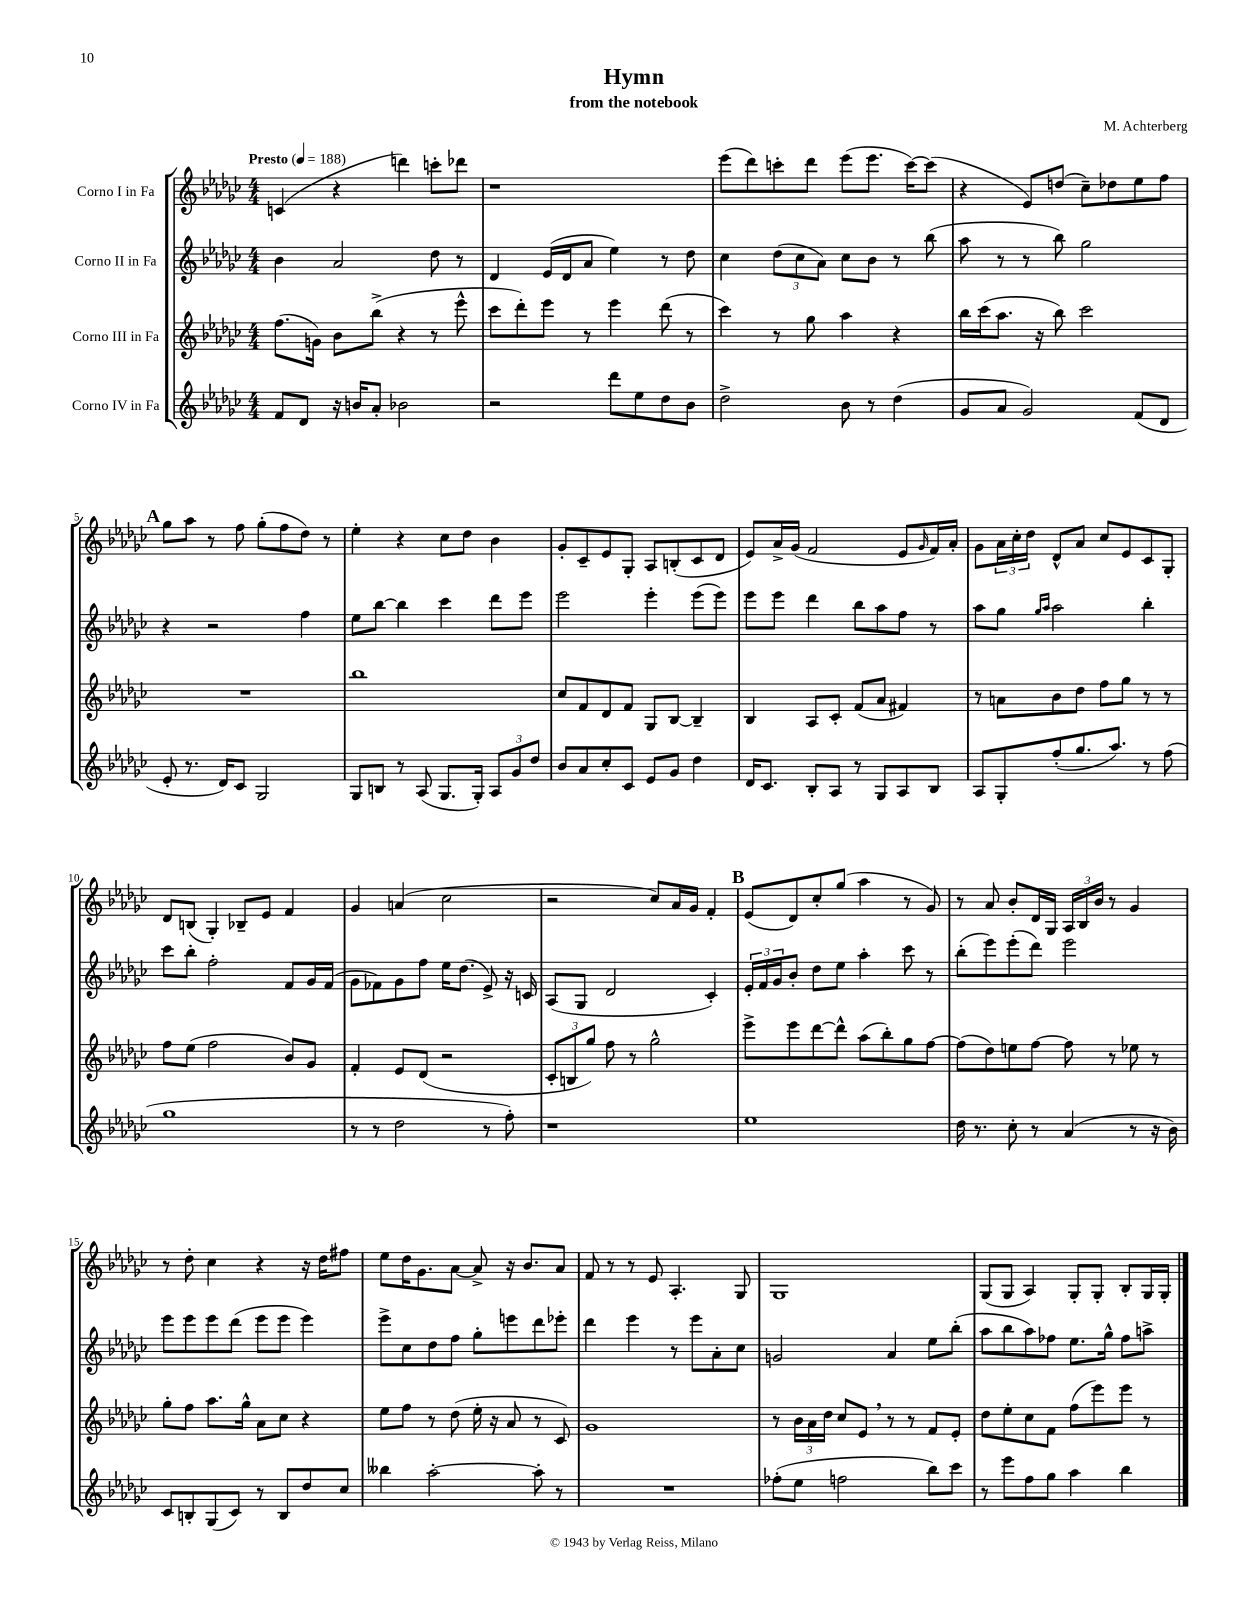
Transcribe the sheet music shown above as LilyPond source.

\header { title = "Hymn" composer = "M. Achterberg" subtitle = "from the notebook" }
<<
\new StaffGroup <<
\new Staff = "s0" \with { instrumentName = "Corno I in Fa" } {
    \clef treble \key ges \major \numericTimeSignature \time 4/4 \tempo "Presto" 4 = 188
    c'4( r4 d'''4) c'''8-. des'''8 |
    r1 |
    ees'''8( des'''8) c'''8-. des'''8 ees'''8( ees'''8. c'''16~) c'''8( |
    r4 ees'8) d''8( ces''8--) des''8 ees''8 f''8 |
    \mark \markup { \bold "A" } ges''8 aes''8 r8 f''8 ges''8-.( f''8 des''8) r8 |
    ees''4-. r4 ces''8 des''8 bes'4 |
    ges'8-. ces'8-- ees'8 ges8-. aes8 b8-.( ces'8 des'8 |
    ees'8) aes'16-> ges'16( f'2 ees'8 \grace { ges'16 } f'16) aes'16-. |
    ges'8 \tuplet 3/2 { aes'16 ces''16-. des''16 } des'8-^ aes'8 ces''8 ees'8 ces'8 ges8-. |
    des'8 b8( ges4-.) bes8-- ees'8 f'4 |
    ges'4 a'4( ces''2 |
    r2 ces''8) aes'16 ges'16 f'4-. |
    \mark \markup { \bold "B" } ees'8( des'8) ces''8-. ges''8( aes''4 r8 ges'8) |
    r8 aes'8 bes'8-. des'16 ges16 \tuplet 3/2 { aes16 bes16 bes'16 } r8 ges'4 |
    r8 des''8-. ces''4 r4 r16 des''16 fis''8 |
    ees''8 des''16 ges'8. aes'8~ aes'8-> r16 bes'8. aes'8 |
    f'8 r8 r8 ees'8 aes4.-. ges8 |
    ges1 |
    ges8( ges8 aes4) ges8-. ges8-. bes8-. ges16 ges16-. \bar "|." |
}
\new Staff = "s1" \with { instrumentName = "Corno II in Fa" } {
    \clef treble \key ges \major \numericTimeSignature \time 4/4
    bes'4 aes'2 des''8 r8 |
    des'4 ees'16( des'16 aes'8 ees''4) r8 des''8 |
    ces''4 \tuplet 3/2 { des''8( ces''8 aes'8) } ces''8 bes'8 r8 bes''8( |
    aes''8 r8 r8 bes''8) ges''2 |
    \mark \markup { \bold "A" } r4 r2 f''4 |
    ees''8 bes''8~ bes''4 ces'''4 des'''8 ees'''8 |
    ees'''2 ees'''4-. ees'''8( ees'''8) |
    ees'''8 ees'''8 des'''4 bes''8 aes''8 f''8 r8 |
    aes''8 ges''8 \grace { ges''16 aes''16 } aes''2 bes''4-. |
    ces'''8 bes''8-. f''2-. f'8 ges'16 f'16( |
    ges'8 fes'8) ges'8 f''8 ees''16 des''8.( ees'8->) r16 c'16 |
    aes8( ges8 des'2 ces'4-.) |
    \mark \markup { \bold "B" } \tuplet 3/2 { ees'16-. f'16 ges'16 } bes'8-. des''8 ees''8 aes''4-. ces'''8 r8 |
    bes''8-.( ees'''8) ees'''8-.( des'''8) ees'''2 |
    ees'''8 ees'''8 ees'''8 des'''8( ees'''8 ees'''8 ees'''4) |
    ees'''8-> ces''8 des''8 f''8 ges''8-. e'''8 des'''8 ees'''8-. |
    des'''4 ees'''4 r8 ees'''8 aes'8-. ces''8 |
    g'2 aes'4 ees''8 bes''8-.( |
    aes''8 bes''8 aes''8) fes''8 ees''8. ges''16-^ fes''8 a''8-> \bar "|." |
}
\new Staff = "s2" \with { instrumentName = "Corno III in Fa" } {
    \clef treble \key ges \major \numericTimeSignature \time 4/4
    f''8.( g'16) bes'8 bes''8->( r4 r8 ees'''8-^ |
    ces'''8 des'''8-.) ees'''8 r8 ees'''4 des'''8( r8 |
    ces'''4) r8 ges''8 aes''4 r4 |
    bes''16 ces'''16( aes''8. r16 bes''8) ces'''2 |
    \mark \markup { \bold "A" } R1 |
    bes''1 |
    ces''8 f'8 des'8 f'8 ges8 bes8~ bes4-- |
    bes4 aes8 ces'8-. f'8( aes'8 fis'4) |
    r8 a'8 bes'8 des''8 f''8 ges''8 r8 r8 |
    f''8 ees''8( f''2 bes'8) ges'8 |
    f'4-. ees'8 des'8( r2 |
    \tuplet 3/2 { ces'8-. b8 ges''8) } f''8 r8 ges''2-^ |
    \mark \markup { \bold "B" } ees'''8-> ees'''8 des'''8~ des'''8-^ aes''8( bes''8-.) ges''8 f''8~ |
    f''8( des''8) e''8 f''8~ f''8 r8 ees''8 r8 |
    ges''8-. f''8 aes''8. ges''16-^ aes'8 ces''8 r4 |
    ees''8 f''8 r8 des''8( ees''16-. r16 aes'8 r8 ces'8) |
    ges'1 |
    r8 \tuplet 3/2 { bes'16 aes'16 des''16 } ces''8 ees'8 \breathe r8 r8 f'8 ees'8-. |
    des''8 ees''8-. ces''8 f'8 f''8( ees'''8) ees'''8 r8 \bar "|." |
}
\new Staff = "s3" \with { instrumentName = "Corno IV in Fa" } {
    \clef treble \key ges \major \numericTimeSignature \time 4/4
    f'8 des'8 r16 b'16 aes'8-. bes'2 |
    r2 des'''8 ees''8 des''8 bes'8 |
    des''2-> bes'8 r8 des''4( |
    ges'8 aes'8 ges'2) f'8( des'8 |
    \mark \markup { \bold "A" } ees'8-. r8. des'16) ces'8 ges2 |
    ges8 b8 r8 aes8( ges8. ges16-.) \tuplet 3/2 { aes8 ges'8 des''8 } |
    bes'8 aes'8 ces''8-. ces'8 ees'8 ges'8 des''4 |
    des'16 ces'8. bes8-. aes8 r8 ges8 aes8 bes8 |
    aes8 ges8-. f''8-.( ges''8. aes''8.) r8 f''8( |
    ges''1 |
    r8 r8 des''2 r8 f''8-.) |
    r1 |
    \mark \markup { \bold "B" } ees''1 |
    des''16 r8. ces''8-. r8 aes'4( r8 r16 bes'16) |
    ces'8 b8-. ges8( ces'8) r8 b8 des''8 ces''8 |
    beses''4 aes''2~-. aes''8-. r8 |
    R1 |
    fes''8-.( ees''8 f''2 bes''8) ces'''8 |
    r8 ees'''8 f''8 ges''8 aes''4 bes''4 \bar "|." |
}
>>
>>
